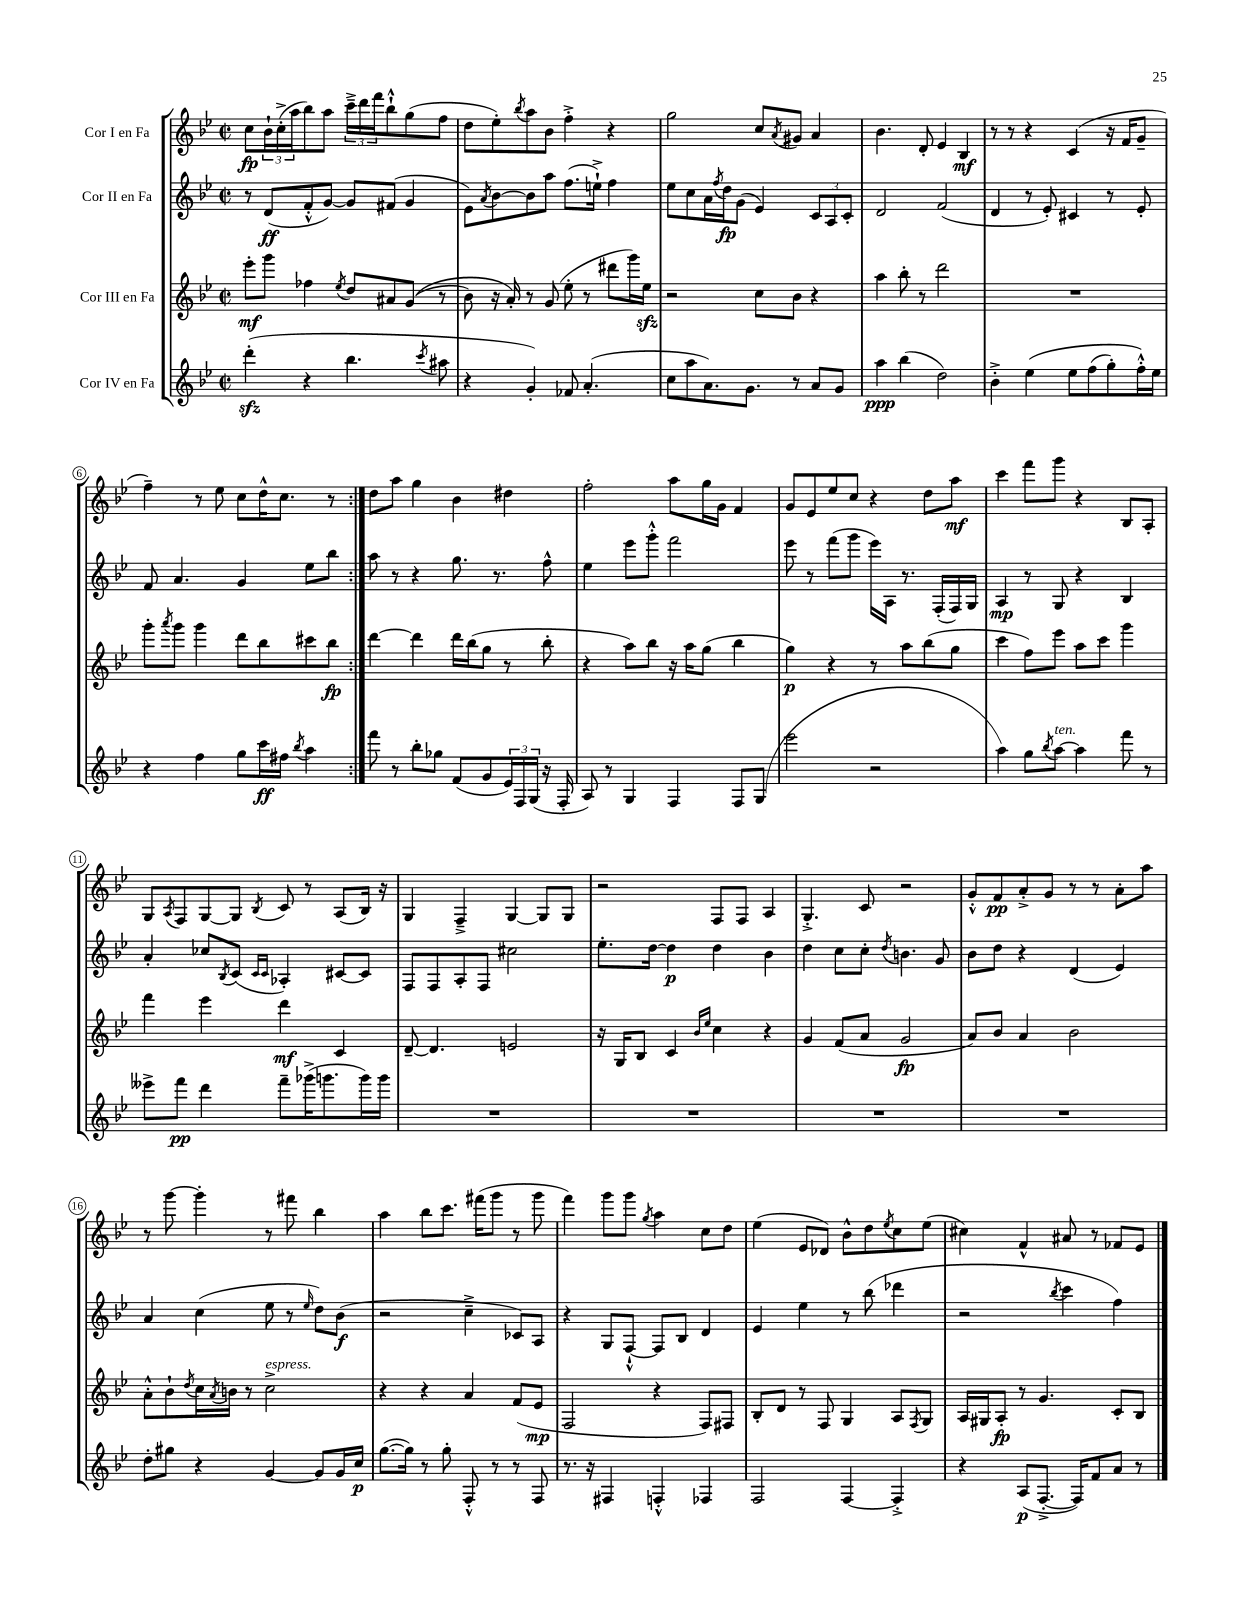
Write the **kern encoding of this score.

**kern	**kern	**kern	**kern
*staff4	*staff3	*staff2	*staff1
*clefG2	*clefG2	*clefG2	*clefG2
*k[b-e-]	*k[b-e-]	*k[b-e-]	*k[b-e-]
*M2/2	*M2/2	*M2/2	*M2/2
*met(c|)	*met(c|)	*met(c|)	*met(c|)
(4ddd'	8eee-'	8r	8cc
.	8ggg	(8d	24b-`
.	.	.	(24cc'^
.	.	.	24aa
4r	4ff-	8f'^^	8bb-)
.	.	[8g)	8aa
.	8qee-	.	.
4.bb-	8dd	8g]	24ccc~^
.	.	.	24ddd
.	.	.	24fff
.	8a#	(8f#	8bb-`^^
.	&((8g	4g	(8gg
8qccc	.	.	.
8aa#	8r	.	8ff
=	=	=	=
4r	8b-)	8e-)	8dd
.	.	8qa	.
.	16r	[8b-	8ee-')
.	16a'&)	.	.
.	.	.	8qbb-
4g')	8r	8b-]	8aa
.	(8g	8aa	8b-
8f-	8ee-'	(8.ff	4ff'^
(4.a'	8r	.	.
.	.	16ee`^)	.
.	8ddd#	4ff	4r
.	16ggg)	.	.
.	16ee-	.	.
=	=	=	=
8cc	2r	8ee-	2gg
8aa	.	8cc	.
8.a)	.	16a	.
.	.	8qff	.
.	.	16dd	.
.	.	(8g	.
8.g	.	.	.
.	8cc	4e-)	8cc
.	.	.	8qa
8r	8b-	.	8g#
8a	4r	12c	4a
.	.	12A	.
8g	.	.	.
.	.	12c'	.
=	=	=	=
4aa	4aa	2d	4.b-
(4bb-	8bb-'	.	.
.	8r	.	8d'
2dd)	2ddd	(2f	4e-
.	.	.	4B-
=	=	=	=
4b-'^	1r	4d	8r
.	.	.	8r
&(4ee-	.	8r	4r
.	.	8e-')	.
8ee-	.	4c#	(4c
(8ff	.	.	.
8gg')	.	8r	16r
.	.	.	16f
16ff'^^&)	.	8e-'	8g~
16ee-	.	.	.
=	=	=	=
4r	8ggg'	8f	4ff~)
.	8qaaa	.	.
.	8ggg	4.a	.
4ff	4ggg	.	8r
.	.	.	8ee-
8gg	8ddd	4g	8cc
16ccc	8bb-	.	16dd^^
16ff#	.	.	8.cc
8qbb-	.	.	.
4aa	8ccc#	8ee-	.
.	8bb-	8bb-	8r
=:|!	=:|!	=:|!	=:|!
8fff	[4ddd	8aa	8dd
8r	.	8r	8aa
8bb-'	4ddd]	4r	4gg
8gg-	.	.	.
(8f	16ddd	8.gg	4b-
.	(16bb-	.	.
8g	8gg	.	.
.	.	8.r	.
24e-)	8r	.	4dd#
24F	.	.	.
(24G	.	.	.
16r	8bb-'	8ff^^	.
16F'	.	.	.
=	=	=	=
8A)	4r	4ee-	2ff'
8r	.	.	.
4G	8aa)	8eee-	.
.	8bb-	8ggg'^^	.
4F	16r	2fff	8aa
.	16aa	.	.
.	(8gg	.	16gg
.	.	.	16g
8F	4bb-	.	4f
(8G	.	.	.
=	=	=	=
2eee-	4gg)	8eee-	8g
.	.	8r	8e-
.	4r	(8fff	8ee-
.	.	8ggg	8cc
2r	8r	16eee-)	4r
.	.	16A	.
.	8aa	8.r	.
.	(8bb-	.	8dd
.	.	(16F'	.
.	8gg	16F)	8aa
.	.	16G	.
=	=	=	=
4aa)	4ccc	4A	4ccc
8gg	8ff)	8r	8fff
8qbb-	.	.	.
[8aa	8eee-	8G	8ggg
4aa]	8aa	4r	4r
.	8ccc	.	.
8fff	4ggg	4B-	8B-
8r	.	.	8A'
=	=	=	=
8eee--^	4fff	4a'	8G
.	.	.	8qA
8fff	.	.	8F
4ddd	4eee-	8cc-	[8G
.	.	8qB-	.
.	.	(8c	8G]
.	.	16qqc	.
.	.	16qqc	8qB-
8fff~	4ddd	4A-')	8c
(16ggg-^	.	.	8r
8.ggg	.	.	.
.	4c	[8c#	(8A
16ggg)	.	8c#]	16B-)
16ggg	.	.	16r
=	=	=	=
1r	[8d~	8F	4G
.	4.d]	8F	.
.	.	8A'	4F~^
.	.	8F	.
.	2e	2cc#	[4G
.	.	.	8G]
.	.	.	8G
=	=	=	=
1r	16r	8.ee-'	2r
.	16G	.	.
.	8B-	.	.
.	.	[16dd	.
.	4c	4dd]	.
.	16qqb-	.	.
.	16qqee-	.	.
.	4cc	4dd	8F
.	.	.	8F
.	4r	4b-	4A
=	=	=	=
1r	4g	4dd	4.G'^
.	(8f	8cc	.
.	8a	8cc'	8c
.	.	8qdd	.
.	2g	4.b	2r
.	.	8g	.
=	=	=	=
1r	8a)	8b-	8g'^^
.	8b-	8dd	8f
.	4a	4r	8a'^
.	.	.	8g
.	2b-	(4d	8r
.	.	.	8r
.	.	4e-)	8a'
.	.	.	8aa
=	=	=	=
8dd'	8a'^^	4a	8r
8gg#	8b-`	.	[8ggg
.	8qdd	.	.
4r	16cc	(4cc	4ggg']
.	8qa	.	.
.	16b	.	.
.	8r	.	.
[4g	2cc^	8ee-	8r
.	.	8r	8fff#
.	.	16qqee-	.
8g]	.	8dd)	4bb-
16g	.	(8b-	.
16cc	.	.	.
=	=	=	=
([8.gg	4r	2r	4aa
16gg])	.	.	.
8r	4r	.	8bb-
8gg'	.	.	8.ccc
8F'^^	4a	4cc~^	.
.	.	.	(16fff#
8r	.	.	8ggg
8r	(8f	8c-)	8r
8F	8e-	8A	8ggg
=	=	=	=
8.r	2F	4r	4fff)
16r	.	.	.
4F#	.	8G	8ggg
.	.	[8F`^^	8ggg
.	.	.	8qgg
4F'^^	4r	8F]	4aa
.	.	8B-	.
4F-	8F)	4d	8cc
.	8F#	.	8dd
=	=	=	=
2F	8B-'	4e-	(4ee-
.	8d	.	.
.	8r	4ee-	8e-
.	8F	.	8d-)
[4F	4G	8r	8b-^^
.	.	(8bb-	8dd
.	.	.	8qee-
4F'^]	8A	4ddd-	8cc
.	8qF	.	.
.	8G	.	(8ee-
=	=	=	=
4r	16A	2r	4cc#)
.	16G#	.	.
.	8A'	.	.
(8A	8r	.	4f^^
[8.F'^	4.g	.	.
.	.	8qbb-	.
.	.	4ccc	8a#
16F])	.	.	.
8f	.	.	8r
8a	8c'	4ff)	8f-
8r	8B-	.	8e-
==	==	==	==
*-	*-	*-	*-
